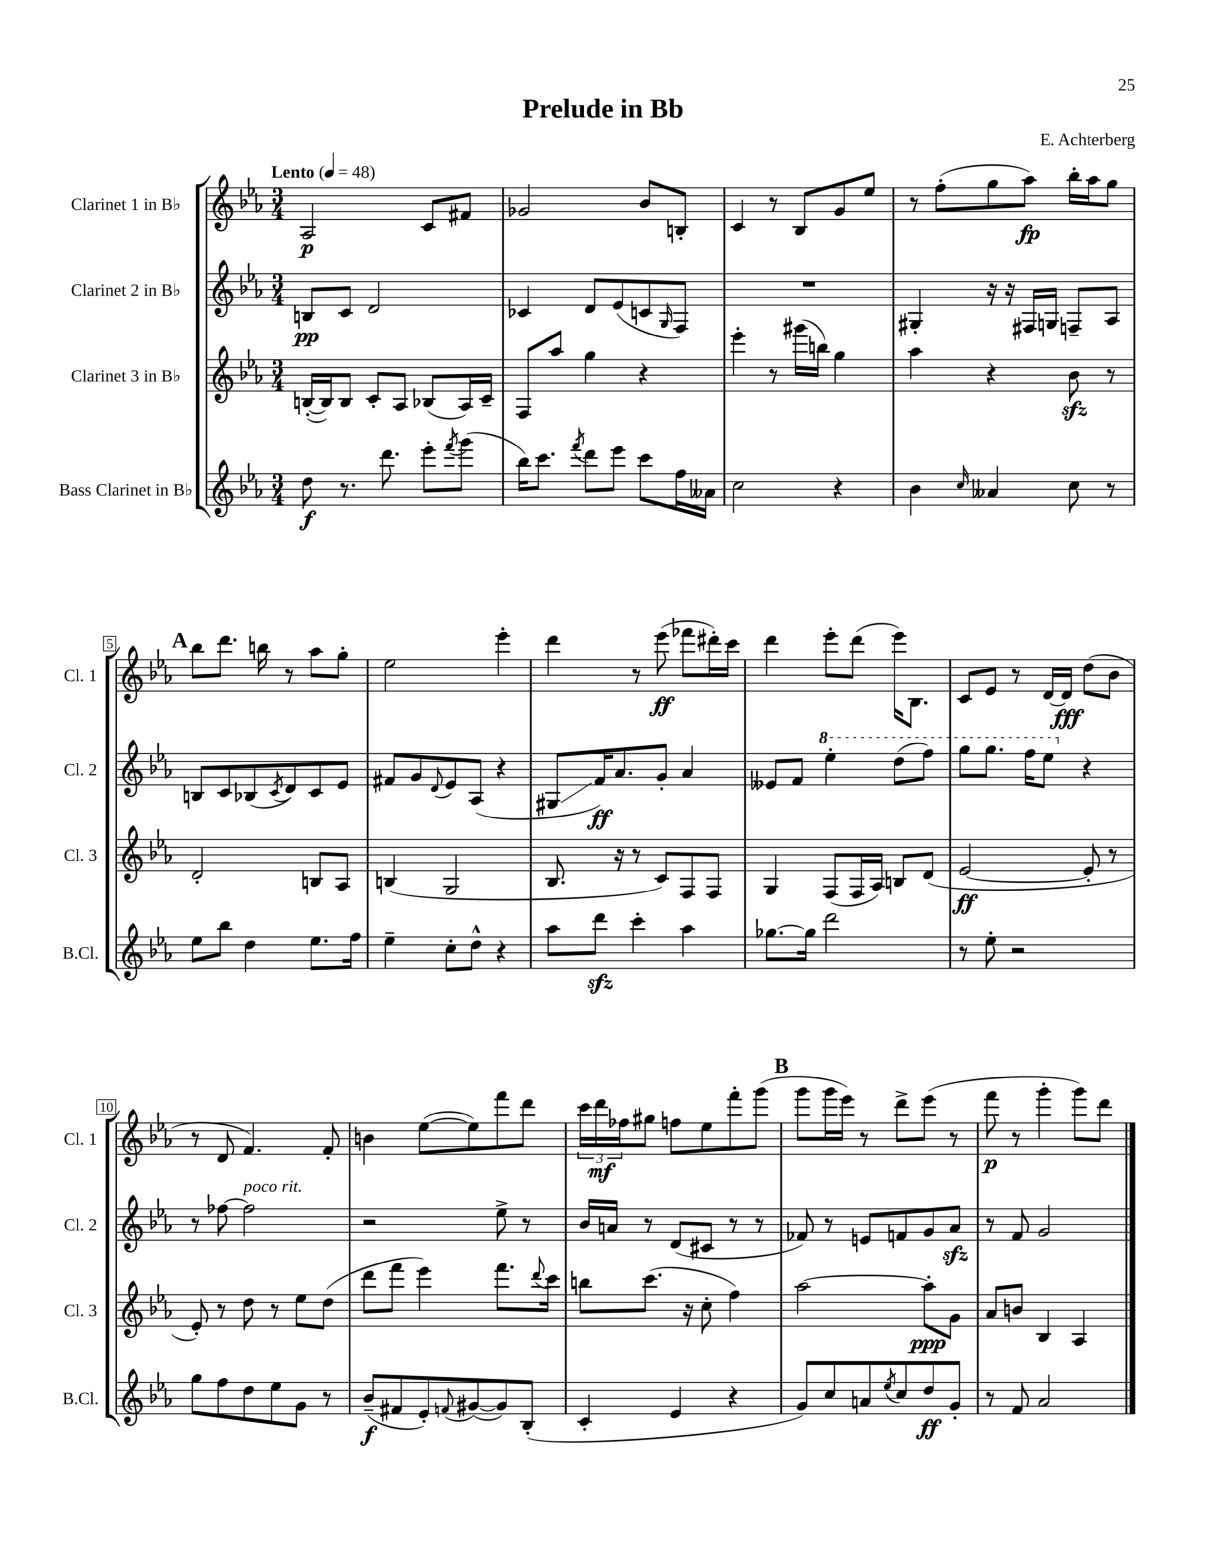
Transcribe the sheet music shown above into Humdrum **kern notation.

**kern	**kern	**kern	**kern
*staff4	*staff3	*staff2	*staff1
*clefG2	*clefG2	*clefG2	*clefG2
*k[b-e-a-]	*k[b-e-a-]	*k[b-e-a-]	*k[b-e-a-]
*M3/4	*M3/4	*M3/4	*M3/4
*MM48	*MM48	*MM48	*MM48
8dd	([16B'	8B	2A-
.	16B])	.	.
8.r	8B	8c	.
.	8c'	2d	.
8.ddd	.	.	.
.	8A-	.	.
8eee-'	(8B-	.	8c
8qfff	.	.	.
(8ggg	16A-)	.	8f#
.	16c~	.	.
=	=	=	=
16bb-)	8F	4c-	2g-
8.ccc	.	.	.
.	8aa-	.	.
8qfff	.	.	.
8ddd	4gg	8d	.
8eee-	.	(8e-	.
8ccc	4r	8c	8b-
.	.	16qqG	.
16ff	.	8F)	8B'
16a--	.	.	.
=	=	=	=
2cc	4eee-'	2.r	4c
.	8r	.	8r
.	(16ggg#	.	8B-
.	16bb)	.	.
4r	4gg	.	8g
.	.	.	8ee-
=	=	=	=
4b-	4aa-	4G#'	8r
.	.	.	(8ff'
16qqcc	.	.	.
4a--	4r	16r	8gg
.	.	16r	.
.	.	16F#	8aa-)
.	.	16G	.
8cc	8b-	8F~	16bb-'
.	.	.	16aa-
8r	8r	8A-	8gg
=	=	=	=
8ee-	2d'	8B	8bb-
8bb-	.	8c	8.ddd
4dd	.	(8B-	.
.	.	.	16bb
.	.	8qc	.
.	.	8d)	8r
8.ee-	8B	8c	8aa-
.	8A-	8e-	8gg'
16ff	.	.	.
=	=	=	=
4ee-~	(4B	8f#	2ee-
.	.	8g	.
.	.	8qqd	.
8cc'	2G	8e-	.
8dd^^	.	(8A-	.
4r	.	4r	4eee-'
=	=	=	=
8aa-	8.B-	8G#	4ddd
8ddd	.	16f)	.
.	16r	8.a-	.
4ccc'	8r	.	8r
.	8c)	8g'	(8eee-
4aa-	8F	4a-	8fff-
.	8F	.	16ddd#')
.	.	.	16ccc
=	=	=	=
[8.gg-	4G	8e--	4ddd
.	.	8f	.
16gg-]	.	.	.
2ddd	(8F	4eee-'	8eee-'
.	16F	.	(8ddd
.	16A-)	.	.
.	8B	(8ddd	16eee-)
.	.	.	8.B-
.	(8d	8fff)	.
=	=	=	=
8r	[2e-	8ggg	8c
8ee-'	.	8.ggg	8e-
2r	.	.	8r
.	.	16fff	.
.	.	8eee-	[16d
.	.	.	16d]
.	8e-']	4r	(8dd
.	8r	.	8b-
=	=	=	=
8gg	8e-')	8r	8r
8ff	8r	[8ff-	8d
8dd	8dd	2ff-]	4.f)
8ee-	8r	.	.
8g	8ee-	.	.
8r	(8dd	.	8f'
=	=	=	=
(8b-~	8ddd	2r	4b
8f#	8fff	.	.
8e-')	4eee-)	.	([8ee-
8qqf	.	.	.
([8g#	.	.	8ee-])
8g#])	8.fff	8ee-^	8fff
(8B-'	.	8r	8ddd
.	8qqddd	.	.
.	16ccc	.	.
=	=	=	=
4c'	8bb	16b-	24ccc
.	.	.	24ddd
.	.	16a	.
.	.	.	24ff-
.	(8.ccc	8r	8gg#
4e-	.	(8d	8ff
.	16r	.	.
.	8cc'	8c#	8ee-
4r	4ff)	8r	8fff'
.	.	8r	(8ggg
=	=	=	=
8g)	[2aa-	8f-)	8ggg
8cc	.	8r	16ggg
.	.	.	16eee-)
8a	.	8e	8r
8qee-	.	.	.
8cc	.	8f	8ddd^
8dd	8aa-']	8g	(8eee-
8g'	8g	8a-	8r
=	=	=	=
8r	8a-	8r	8fff
8f	8b	8f	8r
2a-	4B-	2g	4ggg'
.	4A-	.	8ggg)
.	.	.	8ddd
==	==	==	==
*-	*-	*-	*-
